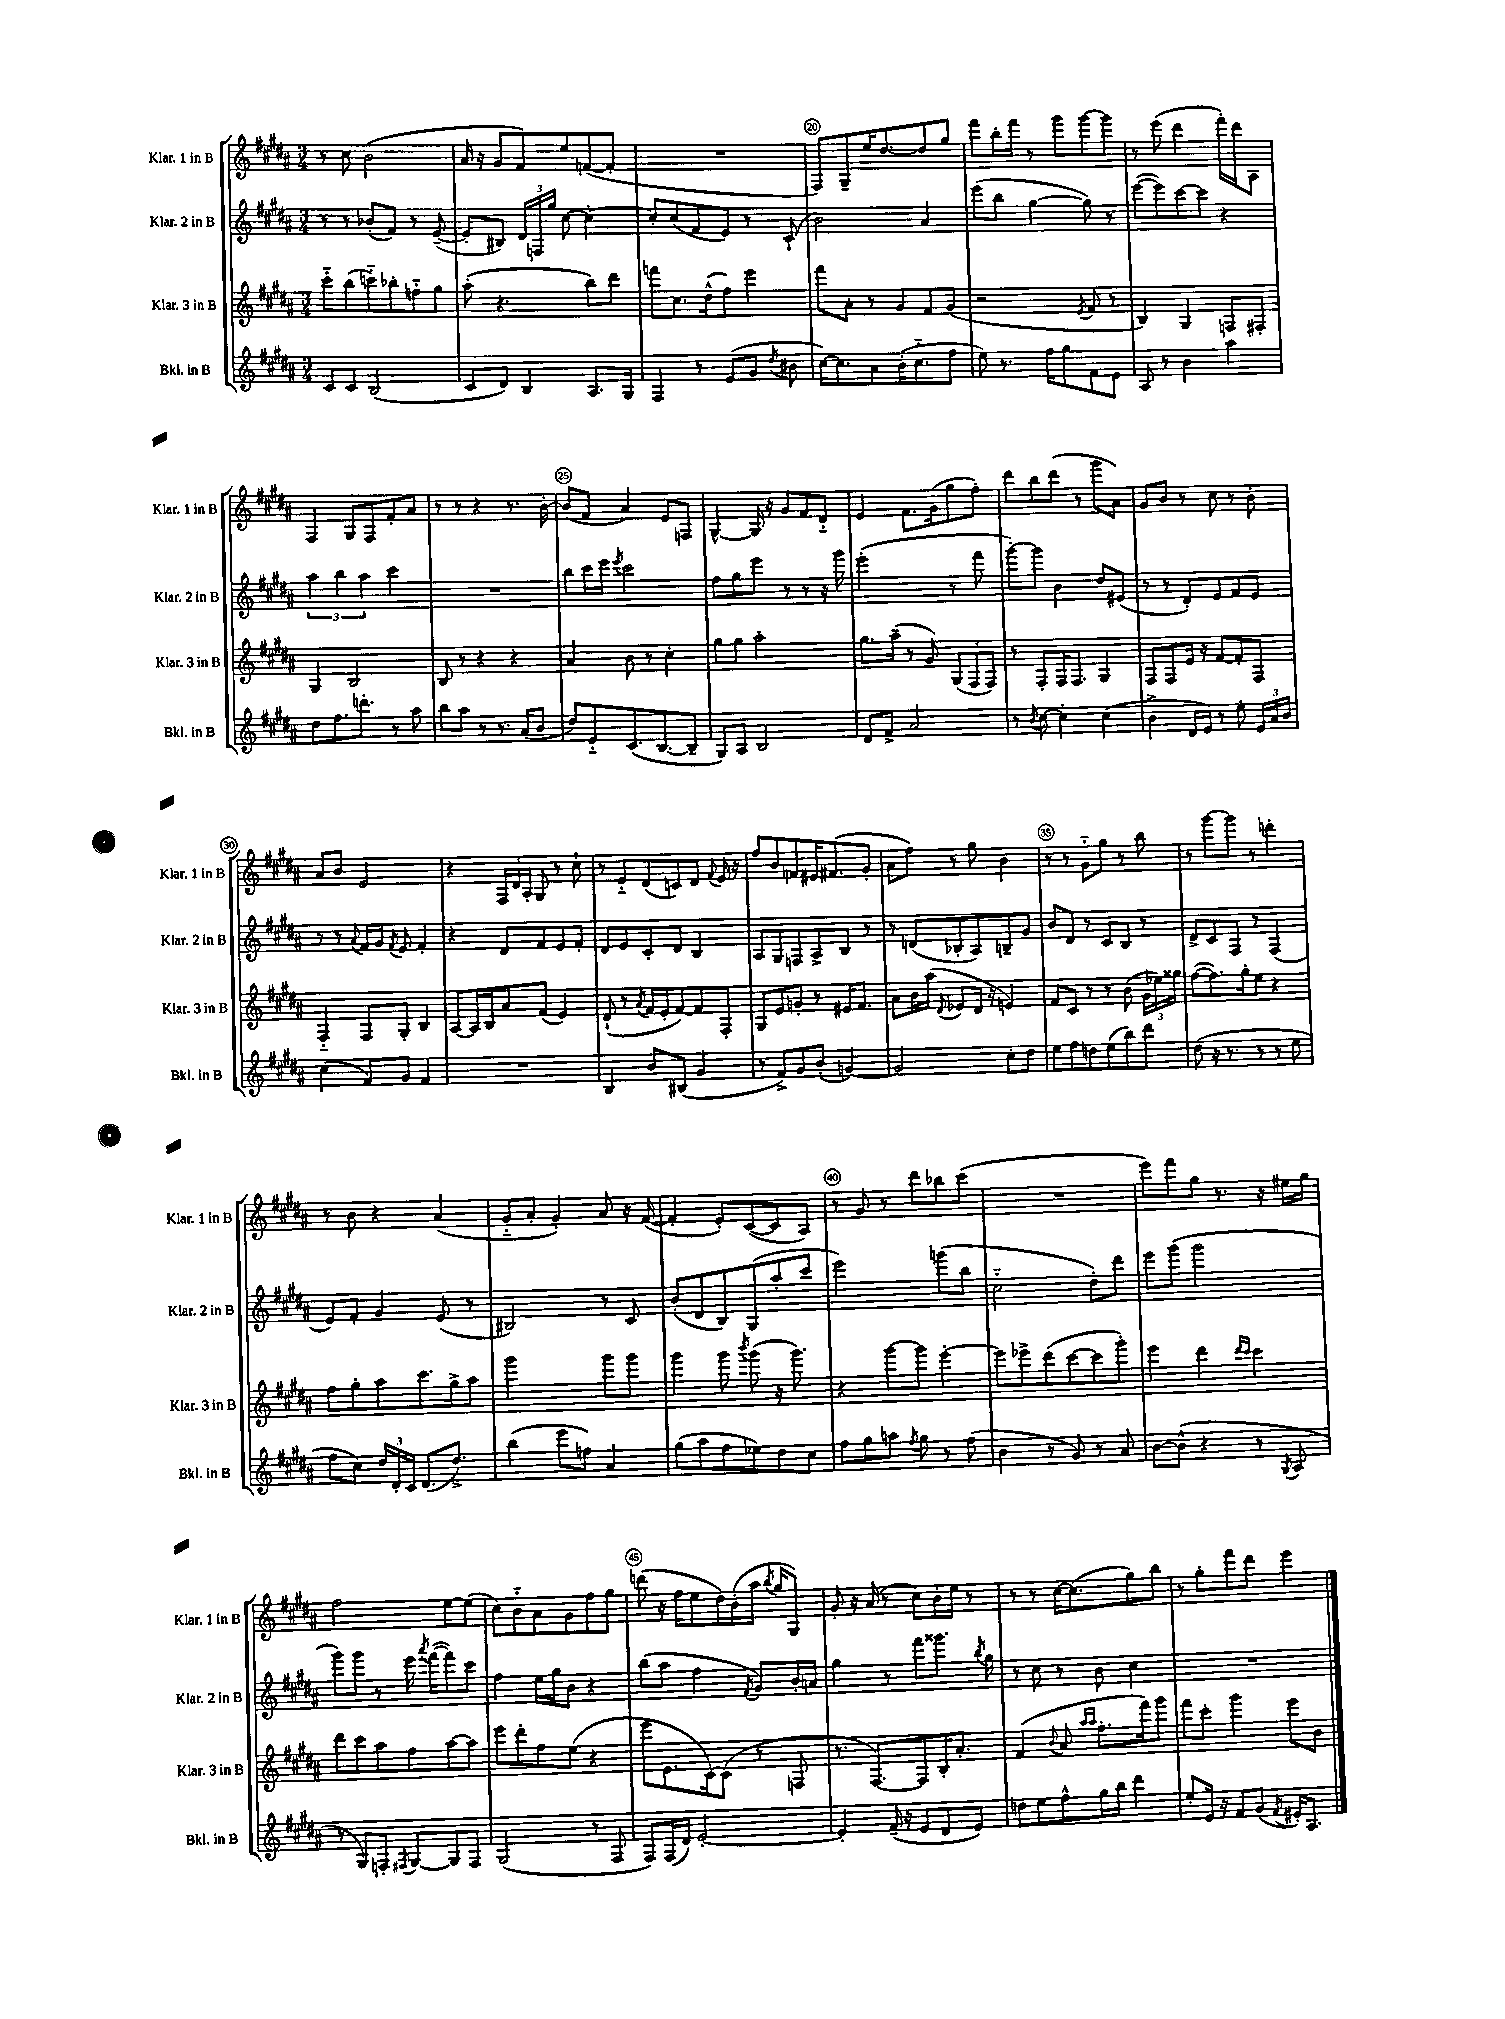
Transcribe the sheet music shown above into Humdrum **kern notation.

**kern	**kern	**kern	**kern
*staff4	*staff3	*staff2	*staff1
*clefG2	*clefG2	*clefG2	*clefG2
*k[f#c#g#d#a#]	*k[f#c#g#d#a#]	*k[f#c#g#d#a#]	*k[f#c#g#d#a#]
*M3/4	*M3/4	*M3/4	*M3/4
8c#	8ccc#'~	8r	8r
8c#	(8bb	8r	8cc#
(2B	8ccc'~)	(8b-'	(2b
.	8bb-'	8f#)	.
.	8ff'~	8r	.
.	8gg#	([8e~	.
=	=	=	=
8c#	(8aa#'	8e']	16a#
.	.	.	16r
8d#)	4.r	8B#)	8g#
4B	.	24d#	8f#)
.	.	24F	.
.	.	24gg#	.
.	.	[8cc#	8ee
8.A#	8bb)	4cc#'_	([8f
.	8ddd#	.	8f']
16G#	.	.	.
=	=	=	=
4F#	8fff	8cc#']	2.r
.	8.cc#	(8cc#	.
8r	.	8f#	.
.	(16dd#^^	.	.
(8e	8ff#)	8e)	.
8g#	4eee	8r	.
8qdd#	.	.	.
8b#	.	(8c#`	.
=	=	=	=
[16cc#)	8fff#	2b)	8F#)
8.cc#]	.	.	.
.	8a#'	.	8G#~
8a#	8r	.	16ee
.	.	.	[8.dd#
(16b'	8g#	.	.
8.cc#'~	.	.	.
.	8f#	4a#	8dd#]
8ff#	(8g#	.	8gg#
=	=	=	=
8ee)	2r	(8eee	8fff#
8.r	.	8bb	16bb'
.	.	.	16fff#
.	.	[4gg#	8r
16ff#	.	.	.
8gg#	.	.	8ggg#
.	8qe	.	.
8f#	8f#	8gg#])	[8ggg#
8e	8r	8r	8ggg#]
=	=	=	=
8A#	4B)	([8eee	8r
8r	.	8eee])	(8eee
4b	4G#	[8ccc#	4ddd#
.	.	8ccc#]	.
4aa#	8F	4r	16fff#')
.	.	.	16ddd#
.	8F#'	.	8A#
=	=	=	=
8dd#	4G#	6aa#	4F#
8.ff#	.	.	.
.	.	6bb	.
.	2B	.	8G#
8.ddd'	.	.	.
.	.	6aa#	.
.	.	.	8F#
8r	.	4ccc#	8f#'
8aa#	.	.	8a#
=	=	=	=
8bb	8B	2.r	8r
8aa#	8r	.	8r
8r	4r	.	4r
8.r	.	.	.
.	4r	.	8.r
(16a#	.	.	.
8b	.	.	.
.	.	.	[16b'
=	=	=	=
8dd#)	4a#	8bb	(8b]
8e'~	.	16ccc#	8f#
.	.	16eee	.
.	.	8qeee	.
(8.c#	8b	2ccc#	4a#)
.	8r	.	.
[8.B	.	.	.
.	4cc#'	.	8e
8B~]	.	.	8F
=	=	=	=
8G#)	8gg#	8ff#	[4G#^^
8A#	8gg#	8gg#	.
2B	2aa#'	8eee	16G#]
.	.	.	16r
.	.	8r	8g#
.	.	8r	8f#
.	.	16r	8d#'~
.	.	16ggg#	.
=	=	=	=
8d#	8.gg#	(2eee'	4e
8f#^	.	.	.
.	(16aa#~	.	.
2a#	8r	.	8.f#
.	8g#)	.	.
.	.	.	(16g#
.	(12G#	8r	8gg#
.	12F#	.	.
.	.	8fff#	8ff#')
.	12F#)	.	.
=	=	=	=
8r	8r	[8ggg#')	8ddd#
8qb	.	.	.
[8cc#	8F#'	8ggg#]	8bb
4cc#']	16F#	4b	(8ddd#
.	8.F#	.	.
.	.	.	8r
(4cc#	4G#	8dd#	8ggg#
.	.	(8e#	8a#)
=	=	=	=
4b^	8F#	8r	8g#
.	8F#	8r	8b
16d#	16e	8d#')	8r
16e)	16r	.	.
8r	[8f#	8e	8cc#
8ee'	8f#']	8f#	8r
24e	8F#	8e	8b'
24a#	.	.	.
24b	.	.	.
=	=	=	=
(4cc#	4F#'~	8r	8a#
.	.	8r	8b
.	.	8qqa#	.
8f#)	8F#	16f#	2e
.	.	16g#	.
.	.	8qf#	.
8g#	8G#'	8e	.
4f#	4B	4f#'	.
=	=	=	=
2.r	[8A#	4r	4r
.	16A#]	.	.
.	16B	.	.
.	8a#	8d#	24F#
.	.	.	24d#
.	.	.	24A#'
.	(8f#	8f#	8G#
.	4e)	8e	8r
.	.	8f#'	8cc#`
=	=	=	=
4B	(8d#`	8d#	8r
.	8r	8e	8e'~
.	8qa#	.	.
8b	16f#	8c#'	(8d#
.	16e'	.	.
(8B#	[8f#)	8d#	8c)
4g#	8f#]	4B	8d#
.	.	.	8qqf#
.	8F#'	.	16e
.	.	.	16r
=	=	=	=
8r	8G#	8A#	8ff#
8f#^)	8e	8G#	8b
8g#	8g'	8F	8f
(8b'	8r	8A#^	16e#
.	.	.	(8.f#
[4g)	16e#	8B	.
.	8.f#	.	.
.	.	8r	8g#'
=	=	=	=
2g]	8a#	8r	8a#
.	16b	(8d	8ff#)
.	(16aa#	.	.
.	8qqd#	.	.
.	8e-	8B-'	8r
.	16d#	8A#)	8gg#
.	16r	.	.
8cc#'	4e)	8B~	4b
8dd#	.	8g#	.
=	=	=	=
8ee	8f#	8b	8r
8ff#	8c#	8d#	8r
8dd	8r	8r	8g#'~
(8ee	8r	8c#	8gg#
8bb)	(8b	8B	8r
8ddd#	24g#	8r	8bb
.	24ee-)	.	.
.	24gg##	.	.
=	=	=	=
(8dd#	([8ff#	8d#^	8r
16r	8.ff#])	8c#	[8ggg#
8.r	.	.	.
.	.	8F#	8ggg#]
.	16gg#'	.	.
8r	8ee	8r	8r
8r	4r	(4F#	4ddd'
8ee	.	.	.
=	=	=	=
8ff#	8ff#	8e)	8r
8cc#)	8gg#'	8f#'	8b
24dd#	8aa#	4g#	4r
24d#'	.	.	.
24c#	.	.	.
(8.d#	8.ccc#	.	.
.	.	(8e	(4a#
8.dd#^)	16gg#^	.	.
.	8aa#	8r	.
=	=	=	=
(4bb	2ggg#	2B#)	8g#'~
.	.	.	8a#'
8eee	.	.	4g#')
8ff)	.	.	.
4a#	8ggg#	8r	8a#
.	8ggg#	8c#	16r
.	.	.	([16f#
=	=	=	=
(8gg#	4ggg#	(8b'	4f#']
8aa#	.	8d#	.
8ff#	8ggg#	8B)	8e')
.	8qbbb	.	.
8ee-)	(8ggg#	(8G#	([8c#
8dd#	16r	8aa#'	8c#]
.	8.ggg#)	.	.
8cc#	.	8ccc#	8A#)
=	=	=	=
8ff#	4r	2eee)	8r
8gg#	.	.	8g#
8aa	[8ggg#	.	8r
8qff#	.	.	.
8gg#	8ggg#]	.	8ddd#
8r	[4eee'	(8ggg	8bb-
(8ff#	.	8bb	(8ccc#
=	=	=	=
4b	8eee]	2cc#'~	2.r
.	8eee-^	.	.
8r	(8ddd#	.	.
8g#)	[8ccc#	.	.
8r	8ccc#]	8dd#')	.
8a#	8ggg#')	8ddd#	.
=	=	=	=
[8b	4eee	8eee	8eee)
(8b^^]	.	(8ggg#	8fff#
4r	4ddd#	2ggg#	8gg#
.	.	.	8.r
.	16qqddd#	.	.
.	16qqccc#	.	.
8r	4ccc#	.	.
.	.	.	16r
8qG#	.	.	.
8A#	.	.	16ee#
.	.	.	16gg#
=	=	=	=
8r	8ddd#	8ggg#)	2ff#
8G#)	8ccc#	8ggg#	.
8F'	8aa#	8r	.
8qF#	.	.	.
[8G#	8ff#	16eee	.
.	.	8qaaa#	.
.	.	([16fff#	.
8G#]	[8aa#	8fff#])	[8ee
8F#	8aa#]	8ccc#	(8ee]
=	=	=	=
(2G#	8eee	4ff#	8cc#)
.	8ddd#'	.	8b'~
.	8ff#	16ee	8a#
.	.	16gg#	.
.	(8ee	8b	8g#
8r	4r	4r	8ff#
8F#	.	.	8gg#
=	=	=	=
8F#)	8eee	(8bb	(8ddd
(16F#	8.e	8aa#	16r
16d#)	.	.	16ff#
[2e'	.	4ff#	8ee
.	[16c#)	.	.
.	(8c#]	.	16dd#)
.	.	.	(16b'
.	.	8qf#	.
.	8r	8g#)	16aa#
.	.	.	8qbb
.	.	.	16gg#
.	8F	16b'	8G#)
.	.	16a	.
=	=	=	=
4e']	8.r	4gg#	8g#'
.	.	.	16r
.	[8.F#)	.	(16a#
(16f#~	.	8r	8r
16r	.	.	.
8e	8F#]	8fff#	8cc#)
8d#	16B'	8.ggg##	16b'
.	8.a#'	.	16ee
8e)	.	.	8r
.	.	8qbb	.
.	.	16gg#	.
=	=	=	=
8dd	(4f#	8r	8r
8ee	.	8cc#	8r
.	8qqb	.	.
8ff#^^	8a#	8r	[16cc#
.	.	.	(8.cc#]
.	16qqaa#	.	.
.	16qqaa#	.	.
16gg#	8.ff#'	8b	.
16bb	.	.	.
4ddd#	.	4cc#	8gg#)
.	16fff#)	.	.
.	8ggg#	.	8bb
=	=	=	=
8ee'	8fff#	2.r	8r
16e	8ccc#'	.	8gg#'
16r	.	.	.
8f#	4ggg#	.	8fff#
(8g#	.	.	8ddd#
8qf#	.	.	.
16e#')	8eee	.	4eee
8.A#	.	.	.
.	8b	.	.
==	==	==	==
*-	*-	*-	*-
